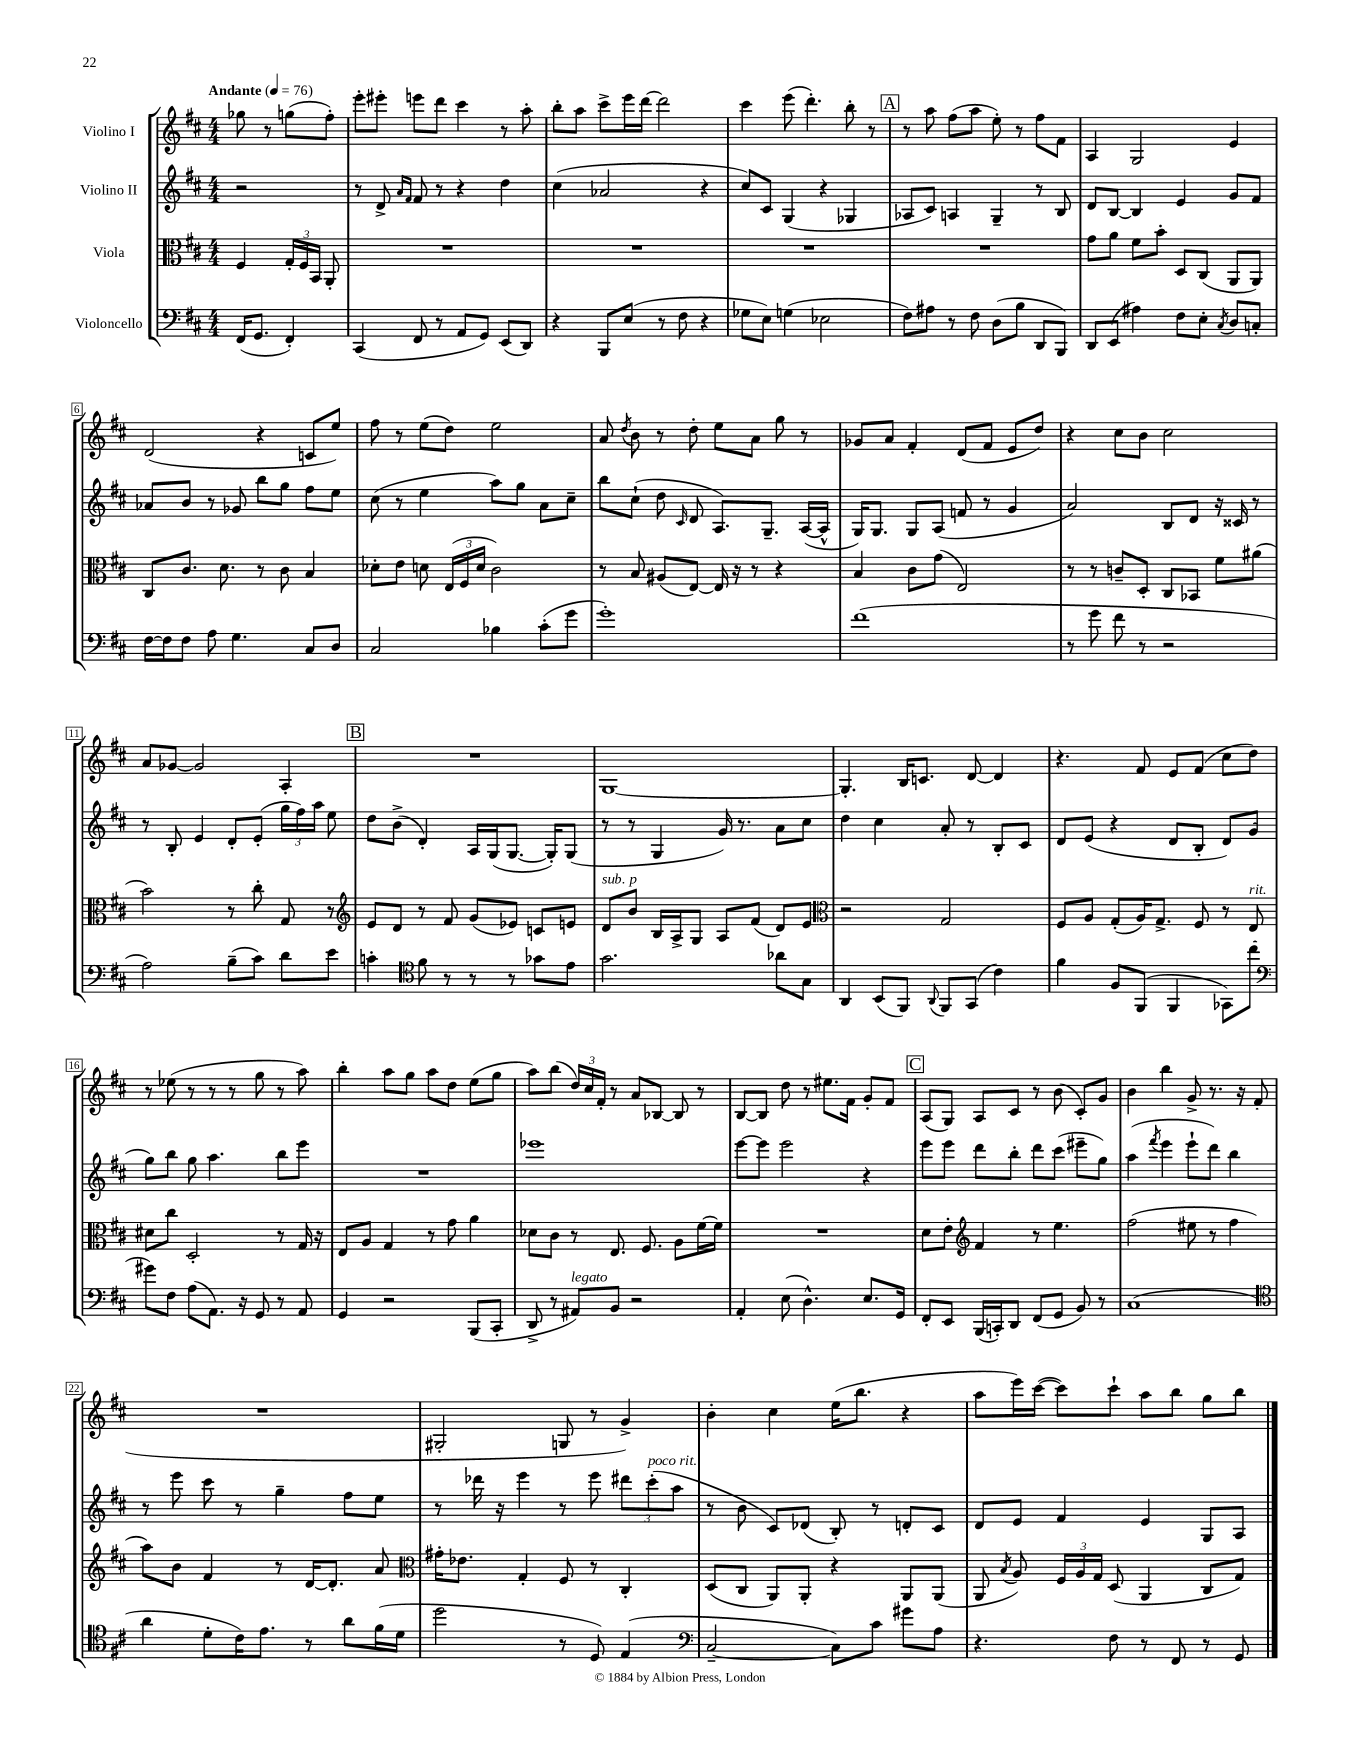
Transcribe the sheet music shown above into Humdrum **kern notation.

**kern	**kern	**kern	**kern
*part4	*part3	*part2	*part1
*staff4	*staff3	*staff2	*staff1
*I"Violoncello	*I"Viola	*I"Violino II	*I"Violino I
*clefF4	*clefC3	*clefG2	*clefG2
*k[f#c#]	*k[f#c#]	*k[f#c#]	*k[f#c#]
*M4/4	*M4/4	*M4/4	*M4/4
*MM76	*MM76	*MM76	*MM76
=	=	=	=
!	!	!	!LO:TX:a:B:t=Andante
(16FF#/KL	4F#/	2r	8gg-X\
8.GG/J	.	.	.
.	.	.	8r
4FF#'/)	24G'/LL	.	(8ggn\L
.	24F#/	.	.
.	24BB/JJ	.	.
.	8AA'/	.	8ff#'\J)
=1	=1	=1	=1
(4CC#/	1r	8r	8eee'\L
.	.	8d^/	8eee#X'\J
.	.	16qqa/LL	.
.	.	16qqf#/JJ	.
8FF#/	.	8f#/	8eeen\L
8r	.	8r	8ddd\J
8AA/L	.	4r	4ccc#\
8GG/J)	.	.	.
(8EE/L	.	4dd\	8r
8DD/J)	.	.	8aa'\
=2	=2	=2	=2
4r	1r	(4cc#\	8bb'\L
.	.	.	8aa\J
8BBB/L	.	2a-X/	8ccc#^\L
(8E/J	.	.	16eee\L
.	.	.	[16ddd\JJ
8r	.	.	2ddd\]
8F#\	.	.	.
4r	.	4r	.
=3	=3	=3	=3
8G-X\L	1r	8cc#/L)	4ccc#\
8E\J)	.	8c#/J	.
(4Gn\	.	(4G/	(8eee\
.	.	.	4.ddd'\)
2E-X\	.	4r	.
.	.	4G-X/	8bb'\
.	.	.	8r
!!LO:REH:place=s1:t=A
=4	=4	=4	=4
8F#\L)	1r	8A-X/L	8r
8A#X\J	.	8c#/J)	8aa\
8r	.	4An/	(8ff#\L
8F#\	.	.	8aa\J
(8D\L	.	4G~/	8ee'\)
8B\J	.	.	8r
8DD/L	.	8r	8ff#\L
8BBB/J)	.	8B/	8f#\J
=5	=5	=5	=5
8DD/L	8g\L	8d/L	4A/
(8EE/J	8a\J	[8B/J	.
4A#X\)	8f#\L	4B/]	2G/
.	8b'\J	.	.
8F#\L	8D/L	4e/	.
8E'\J	(8C#/J	.	.
8qC#/	.	.	.
8D/L	8AA/L	8g/L	4e/
8Cn'/J	8AA/J)	8f#/J	.
!!LO:LB:g=z
=6	=6	=6	=6
[16F#\LL	8C#/L	8a-X/L	(2d/
16F#\J]	.	.	.
8F#\J	8.c#/J	8b/J	.
8A\	.	8r	.
.	8.d\	.	.
4.G\	.	8g-X/	.
.	8r	8bb\L	4r
.	8c#\	8gg\J	.
8C#/L	4B/	8ff#\L	8cn/L
8D/J	.	8ee\J	8ee/J)
=7	=7	=7	=7
2C#/	8d-X'\L	(8cc#\	8ff#\
.	8e\J	8r	8r
.	8dn\	4ee\	(8ee\L
.	(24E/LL	.	8dd\J)
.	24F#/	.	.
.	24d/JJ	.	.
4B-X\	2c#\)	8aa\L)	2ee\
.	.	8gg\J	.
(8c#'\L	.	8a\L	.
8g\J	.	8cc#~\J	.
=8	=8	=8	=8
1g')	8r	8bb\L	8a/
.	.	.	8qdd/
.	8B/	(8cc#`\J	8b\
.	(8A#X/L	8dd\	8r
.	.	16qqc#/	.
.	[8E/J)	8d/	8dd'\
.	16E/]	8.A/L)	8ee\L
.	16r	.	.
.	8r	.	8a\J
.	.	8.G~/J	.
.	4r	.	8gg\
.	.	([16A/LL	8r
.	.	16A^^/JJ]	.
=9	=9	=9	=9
(1f#	4B/	16G/KL)	8g-X/L
.	.	8.G/J	.
.	.	.	8a/J
.	8c#\L	8G/L	4f#'/
.	(8g\J	(8A/J	.
.	2E/)	8fn/	(8d/L
.	.	8r	8f#/J
.	.	4g/	8e/L
.	.	.	8dd/J)
=10	=10	=10	=10
8r	8r	2a/)	4r
8g\	8r	.	.
8f#\	8cn~/L	.	8cc#\L
8r	8D'/J	.	8b\J
2r	8C#/L	8B/L	2cc#\
.	8BB-X/J	8d/J	.
.	8f#\L	16r	.
.	.	16c##X/	.
.	(8a#X\J	8r	.
!!LO:LB:g=z
=11	=11	=11	=11
2A\)	2b\)	8r	8a/L
.	.	8B'/	[8g-X/J
.	.	4e/	2g-/]
(8B~\L	8r	8d'/L	.
8c#\J)	8cc#'\	(8e'/J	.
8d\L	8G/	24gg\LL	4A'/
.	.	24ff#\)	.
.	.	24aa\JJ	.
8e\J	8r	8ee\	.
!!LO:REH:place=s1:t=B
=12	=12	=12	=12
*	*clefG2	*	*
4cn'\	8e/L	8dd\L	1r
.	8d/J	(8b^\J	.
*clefC4	*	*	*
8f#\	8r	4d'/)	.
8r	8f#/	.	.
8r	(8g/L	16A/LL	.
.	.	(16G/J	.
8r	8e-X/J)	[8.G/J	.
8g-X\L	8cn/L	.	.
.	.	16G'/KL])	.
8e\J	8en/J	(8G/J	.
=13	=13	=13	=13
!	!LO:TX:a:i:t=sub. p	!	!
2.g\	8d/L	8r	[1G
.	8b/J	8r	.
.	16B/LL	4G/	.
.	16A^/J	.	.
.	8G/J	.	.
.	8A/L	16g/)	.
.	.	8.r	.
.	(8f#/J	.	.
8a-X\L	8d/L)	8a\L	.
8G\J	8e/J	8cc#\J	.
=14	=14	=14	=14
*	*clefC3	*	*
4AA/	2r	4dd\	4.G'/]
(8BB/L	.	4cc#\	.
8FF#/J)	.	.	16B/KL
.	.	.	8.cn/J
8qqAA/	.	.	.
8FF#/L	2G/	8a'/	.
(8GG/J	.	8r	[8d/
4c#\)	.	8B'/L	4d/]
.	.	8c#/J	.
=15	=15	=15	=15
4f#\	8F#/L	8d/L	4.r
.	8A/J	(8e/J	.
8F#/L	(8G'/L	4r	.
(8FF#/J	16A/K)	.	8f#/
.	8.G^/J	.	.
4FF#/	.	8d/L	8e/L
.	8F#/	8B'/J	(8f#/J
8GG-X\L)	8r	8d/L)	8cc#\L
!	!LO:TX:a:i:t=rit.	!	!
(8cc#\J	8E/	(8g/J	8dd\J)
!!LO:LB:g=z
=16	=16	=16	=16
*clefF4	*	*	*
8g#X\L)	8d#X\L	8gg\L)	8r
8F#\J	8cc#\J	8bb\J	(8ee-X\
(8A\L	2D'/	8gg\	8r
8.AA\J)	.	4.aa\	8r
.	.	.	8r
16r	.	.	.
8GG/	.	.	8gg\
8r	8r	8bb\L	8r
8AA/	16G/	8eee\J	8aa\)
.	16r	.	.
=17	=17	=17	=17
4GG/	8E/L	1r	4bb'\
.	8A/J	.	.
2r	4G/	.	8aa\L
.	.	.	8gg\J
.	8r	.	8aa\L
.	8g\	.	8dd\J
(8BBB/L	4a\	.	(8ee\L
8CC#'/J	.	.	8gg\J
=18	=18	=18	=18
8DD^/	8d-X\L	1eee-X	8aa\L)
8r	8c#\J	.	(8bb\J
!LO:TX:a:i:t=legato	!	!	!
8AA#X/L)	8r	.	24dd/LL)
.	.	.	24cc#/
.	.	.	24f#'/JJ
8BB/J	8.E/	.	8r
2r	.	.	8a/L
.	8.F#/	.	.
.	.	.	[8B-X/J
.	8A\L	.	8B-/]
.	[16f#\L	.	8r
.	16f#\JJ]	.	.
=19	=19	=19	=19
4AA'/	1r	[8eee\L	[8B/L
.	.	8eee\J]	8B/J]
(8E\	.	2eee\	8dd\
4.D^^\)	.	.	8r
.	.	.	8.ee#X\L
.	.	.	16f#\Jk
8.E/L	.	4r	8g'/L
.	.	.	8f#/J
16GG/Jk	.	.	.
!!LO:REH:place=s1:t=C
=20	=20	=20	=20
8FF#'/L	8d\L	8eee\L	(8A/L
8EE/J	8e'\J	8eee\J	8G/J)
*	*clefG2	*	*
(16BBB/LL	4f#/	8ddd\L	8A/L
16CCn'/J)	.	.	.
8DD/J	.	8bb'\J	8c#/J
(8FF#/L	8r	8ddd\L	8r
8GG/J	4.ee\	(8ccc#\J	(8b\
8BB/)	.	8eee#X~\L	8c#'/L)
8r	.	8gg\J)	8g/J
=21	=21	=21	=21
(1C#	(2ff#\	(4aa\	4b\
.	.	8qfff#/	.
.	.	4eee\	4bb\
.	8ee#X\	8eee`\L	8g^/
.	8r	8ddd\J)	8.r
.	4ff#\	4bb\	.
.	.	.	16r
.	.	.	(8f#/
!!LO:LB:g=z
=22	=22	=22	=22
*clefC4	*	*	*
4a\	8aa\L)	8r	1r
.	8b\J	8eee\	.
8d'\L	4f#/	8ccc#\	.
16c#\K)	.	8r	.
8.e\J	.	.	.
.	8r	4gg~\	.
8r	[16d/KL	.	.
.	8.d'/J]	.	.
8a\L	.	8ff#\L	.
(16f#\L	8a/	8ee\J	.
16d\JJ	.	.	.
=23	=23	=23	=23
*	*clefC3	*	*
2dd\	16g#X'\KL	8r	2G#X'/
.	8.e-X\J	.	.
.	.	16ddd-X\	.
.	.	16r	.
.	4G'/	4eee\	.
8r	8F#/	8r	8Gn/
8D/)	8r	8eee\	8r
(4E/	4C#'/	12ddd#X\L	4g^/)
!	!	!LO:TX:a:i:t=poco rit.	!
.	.	(12ccc#'\	.
.	.	12aa\J	.
=24	=24	=24	=24
*clefF4	*	*	*
[2C#~/	(8D/L	8r	4b'\
.	8C#/J	8b\	.
.	8AA/L)	8c#/L)	4cc#\
.	8AA'/J	(8d-X/J	.
8C#\L])	4r	8B'/)	(16ee\KL
.	.	.	8.bb\J
8c#\J	.	8r	.
8g#X\L	8AA/L	8dn'/L	4r
8A\J	(8AA/J	8c#/J	.
=25	=25	=25	=25
4.r	8AA/	8d/L	8aa\L
.	8qB/	.	.
.	8A/)	8e/J	16eee\L)
.	.	.	([16ccc#\JJ
.	24F#/LL	4f#/	8ccc#\L])
.	24A/	.	.
.	24G/JJ	.	.
8F#\	(8D/	.	8ccc#`\J
8r	4AA/	4e/	8aa\L
8FF#/	.	.	8bb\J
8r	8C#/L	8G/L	8gg\L
8GG/	8G/J)	8A/J	8bb\J
==	==	==	==
*-	*-	*-	*-
